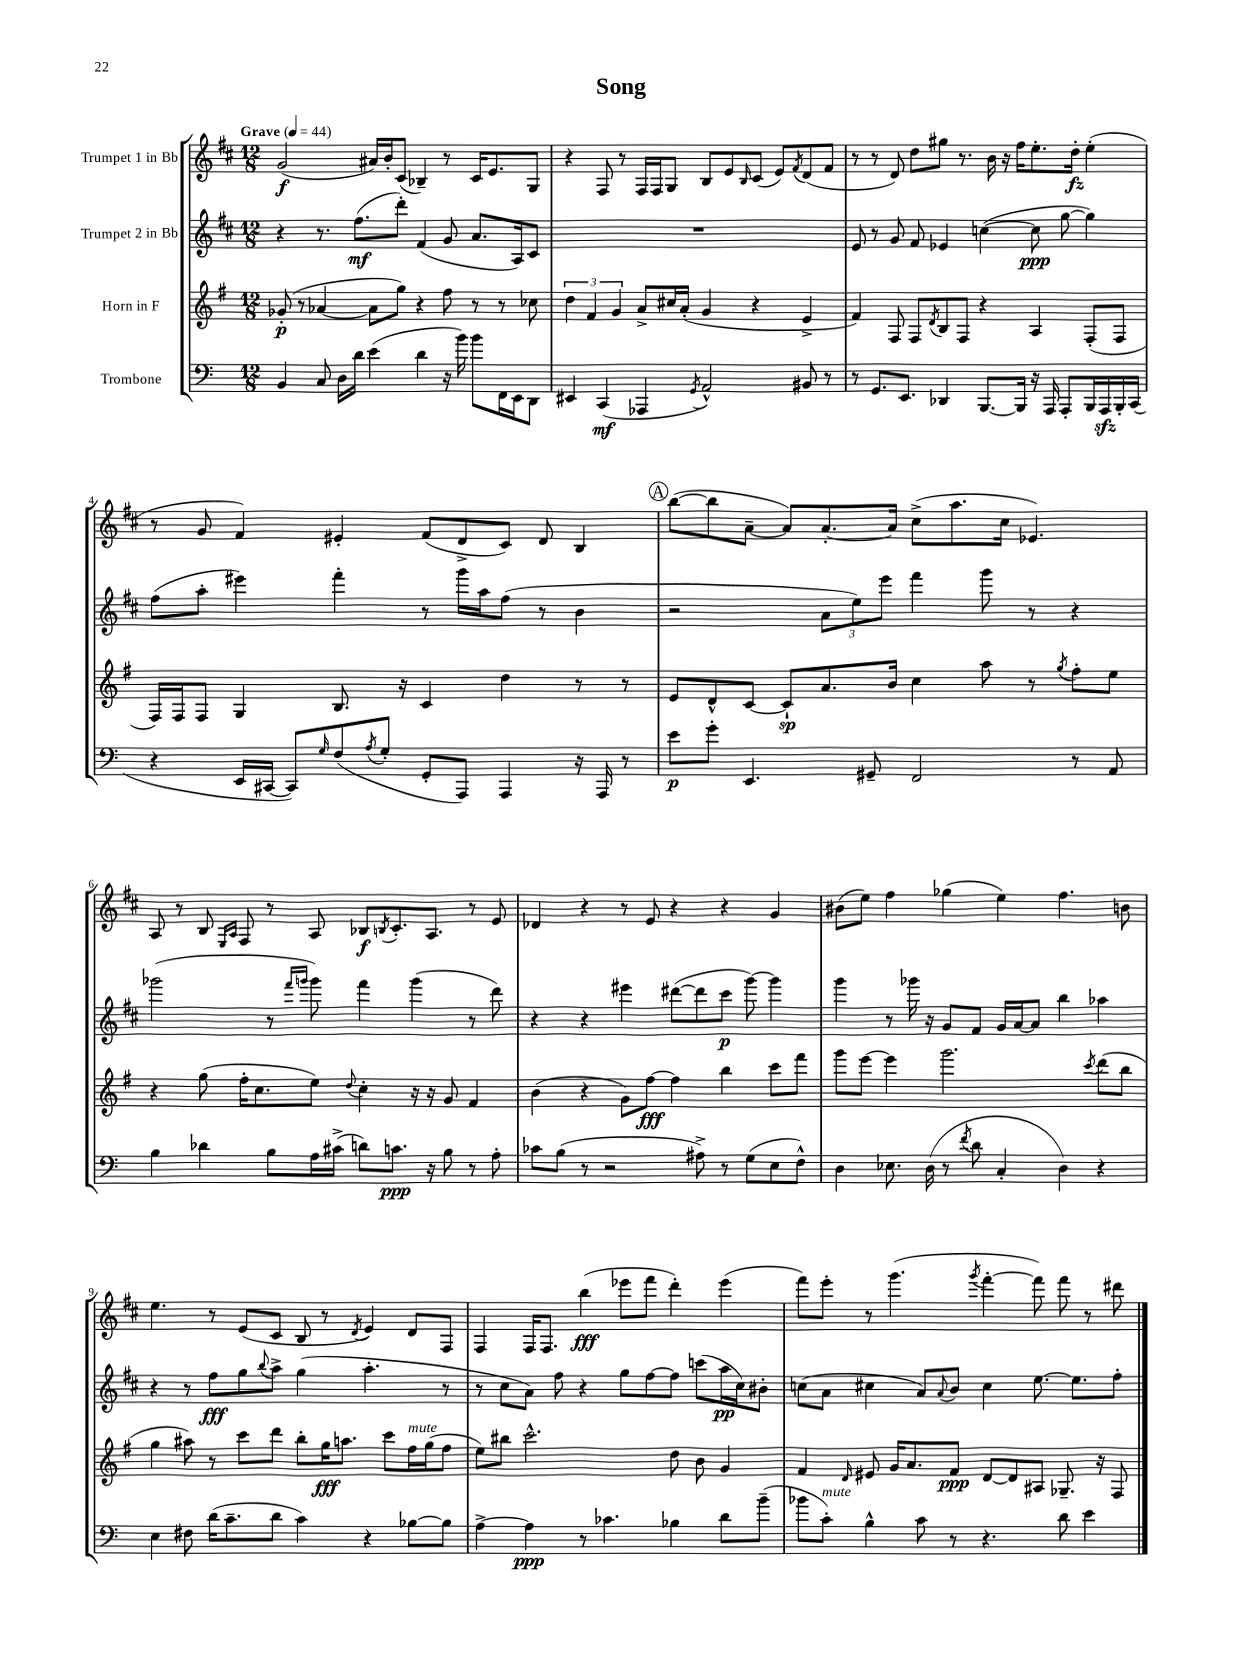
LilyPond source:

\header { title = "Song" }
<<
\new StaffGroup <<
\new Staff = "s0" \with { instrumentName = "Trumpet 1 in Bb" } {
    \clef treble \key d \major \numericTimeSignature \time 12/8 \tempo "Grave" 4 = 44
    g'2\f( ais'16) b'16-. cis'8( bes4--) r8 cis'16 e'8. g8 |
    r4 fis8 r8 fis16 fis16 g8 b8 e'8 \grace { b16 } cis'8( e'8) \acciaccatura { fis'8 } d'8( fis'8 |
    r8 r8 d'8) d''8 gis''8 r8. b'16 r16 fis''16 e''8.-. d''16-.\fz e''4-.( |
    r8 g'8 fis'4) eis'4-. fis'8( d'8-> cis'8) d'8 b4 |
    \mark \markup { \circle "A" } b''8~( b''8 a'8~-- a'8) a'8.~-. a'16 cis''8->( a''8. cis''16 ees'4.) |
    a8 r8 b8 \grace { e16 a16 } fis8 r8 a8 bes8\f \acciaccatura { b8 } cis'8.-. a8. r8 e'8 |
    des'4 r4 r8 e'8 r4 r4 g'4 |
    bis'8( e''8) fis''4 ges''4( e''4) fis''4. b'8 |
    e''4. r8 e'8( cis'8 b8 r8 \acciaccatura { d'8 } e'4) d'8 fis8 |
    fis4 fis16 fis8. b''4\fff( ees'''8 fis'''8 d'''4-.) ees'''4( |
    fis'''8) e'''8-. r8 g'''4.( \acciaccatura { g'''8 } fis'''4~-. fis'''8) fis'''8 r8 dis'''8 \bar "|." |
}
\new Staff = "s1" \with { instrumentName = "Trumpet 2 in Bb" } {
    \clef treble \key d \major \numericTimeSignature \time 12/8
    r4 r8. fis''8.\mf( d'''8-.) fis'4( g'8 a'8. a16) cis'8 |
    R1. |
    e'8 r8 g'8 fis'8 ees'4 c''4~( c''8\ppp g''8~ g''4) |
    fis''8( a''8-. eis'''4) fis'''4-. r8 g'''16 a''16 fis''8( r8 b'4 |
    \mark \markup { \circle "A" } r2 \tuplet 3/2 { a'8 e''8) e'''8 } fis'''4 g'''8 r8 r4 |
    ges'''2( r8 \grace { fis'''16 g'''16 } g'''8) fis'''4 g'''4( r8 d'''8) |
    r4 r4 eis'''4 dis'''8~( dis'''8 cis'''8\p g'''8~) g'''4 |
    g'''4 r8 ges'''16 r16 g'8 fis'8 g'16 a'16~ a'8 b''4 aes''4 |
    r4 r8 fis''8\fff g''8 \appoggiatura { b''8 } a''8-> g''4( a''4.-. r8 |
    r8 cis''8 a'8) fis''8 r4 g''8 fis''8~ fis''8 c'''8( a''16\pp cis''16) bis'8-. |
    c''8( a'8 cis''4 a'8) \appoggiatura { a'8 } b'8 cis''4 e''8.~ e''8. fis''8-. \bar "|." |
}
\new Staff = "s2" \with { instrumentName = "Horn in F" } {
    \clef treble \key g \major \numericTimeSignature \time 12/8
    ges'8-.\p( r8 aes'4~ aes'8 g''8) r4 fis''8 r8 r8 ces''8 |
    \tuplet 3/2 { d''4 fis'4 g'4 } a'8-> cis''16 a'16-.( g'4 r4 e'4-> |
    fis'4) fis8 fis8 \acciaccatura { d'8 } b8 fis8 r4 a4 fis8-.( fis8 |
    fis16) fis16 fis8 g4 b8. r16 c'4 d''4 r8 r8 |
    \mark \markup { \circle "A" } e'8 d'8-^ c'8~ c'8-!\sp a'8. b'16 c''4 a''8 r8 \acciaccatura { g''8 } fis''8-. e''8 |
    r4 g''8( fis''16-. c''8. e''8) \appoggiatura { d''8 } c''4-. r16 r16 g'8 fis'4 |
    b'4( r4 g'8) fis''8~\fff fis''4 b''4 c'''8 fis'''8 |
    g'''8 e'''8~ e'''4 g'''2. \acciaccatura { c'''8 } d'''8( b''8 |
    g''4 ais''8) r8 c'''8 d'''8 b''8-. g''16\fff a''8. c'''8 fis''16^\markup { \italic "mute" } g''16( fis''8 |
    e''8) bis''8 c'''2.-^ d''8 b'8 g'4 |
    fis'4 \grace { d'16 } eis'8 g'16 a'8. fis'8\ppp d'8~ d'8 ais8 ges8.-- r16 fis8 \bar "|." |
}
\new Staff = "s3" \with { instrumentName = "Trombone" } {
    \clef bass \key c \major \numericTimeSignature \time 12/8
    b,4 c8 d16 d'16 e'4( d'4 r16 b'16) b'8 f,16 e,16 d,8 |
    eis,4 c,4\mf( aes,,4 \acciaccatura { g,8 } a,2-^) bis,8 r8 |
    r8 g,8. e,8. des,4 b,,8.~ b,,16 r16 a,,16 a,,8-. b,,16 a,,16\sfz b,,16-. c,16( |
    r4 e,16 cis,16~ cis,8) \grace { g16 } f8( \acciaccatura { a8 } g8-. g,8-. a,,8) a,,4 r16 a,,16 r8 |
    \mark \markup { \circle "A" } e'8\p g'8-. e,4. gis,8-- f,2 r8 a,8 |
    b4 des'4 b8 a16 cis'16->( d'8) c'8.\ppp r16 b8 r8 a8-. |
    ces'8 b8( r8 r2 ais8->) r8 g8( e8 f8-^) |
    d4 ees8. d16( r8 \acciaccatura { f'8 } d'8 c4-. d4) r4 |
    e4 fis8 d'16( c'8.-- d'8 c'4) r4 bes8~ bes8 |
    a4~-> a4\ppp r8 ces'4. bes4 d'8 b'8--( |
    bes'8 c'8-.^\markup { \italic "mute" }) b4-^ c'8 r8 r4. d'8 e'4 \bar "|." |
}
>>
>>
